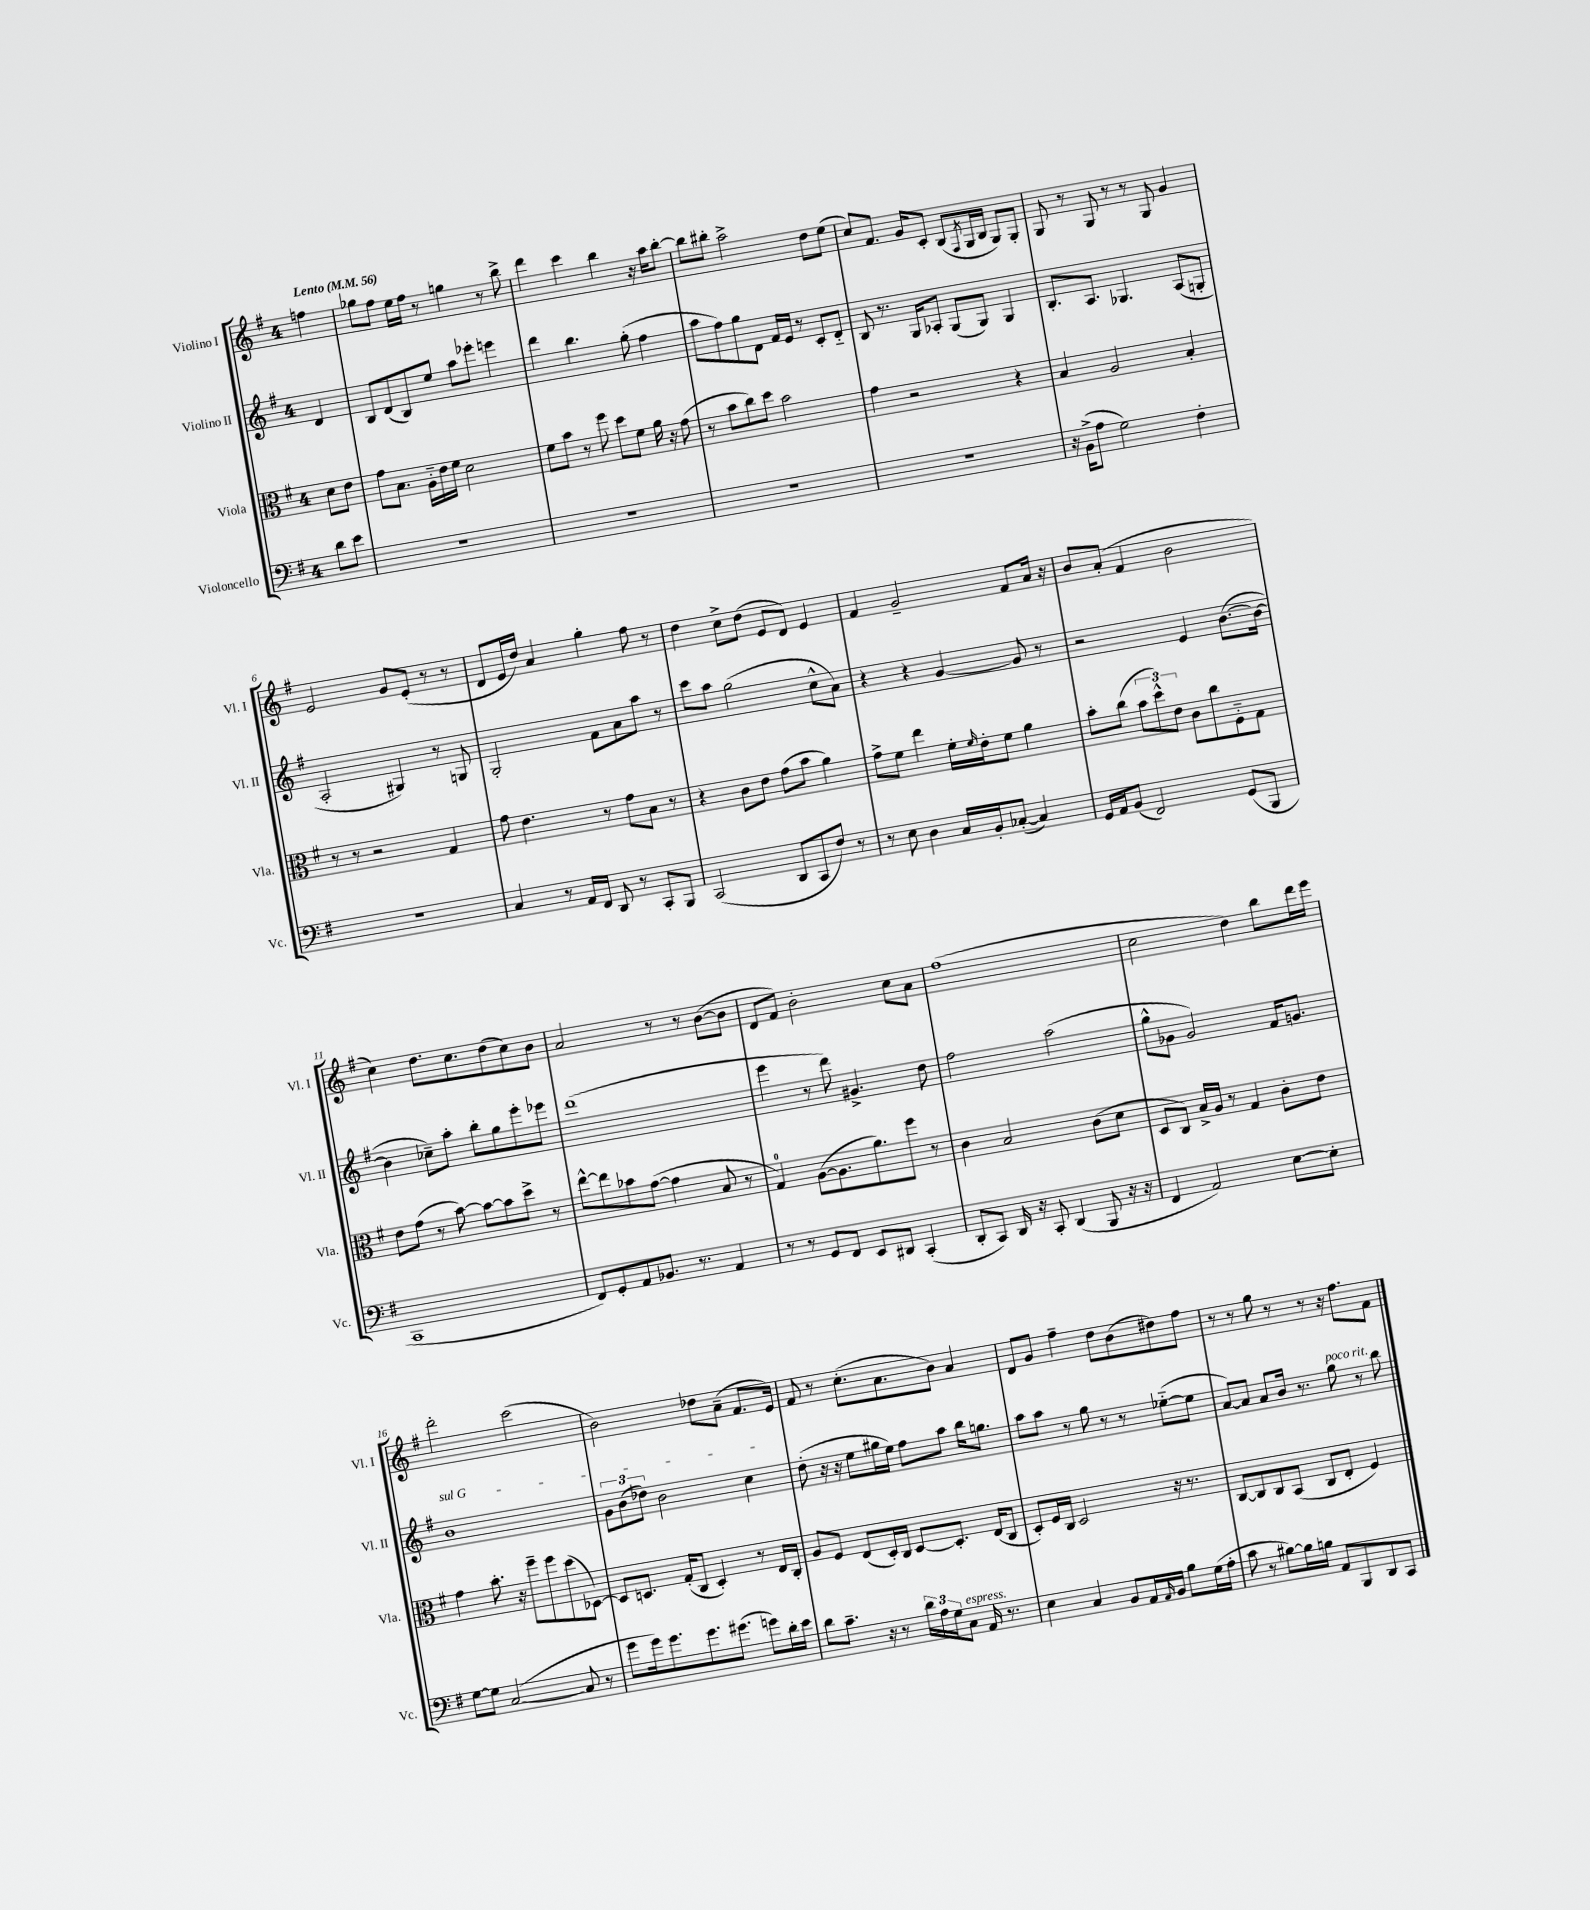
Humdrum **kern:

**kern	**kern	**kern	**kern
*staff4	*staff3	*staff2	*staff1
*clefF4	*clefC3	*clefG2	*clefG2
*k[f#]	*k[f#]	*k[f#]	*k[f#]
*M4/4	*M4/4	*M4/4	*M4/4
*MM56	*MM56	*MM56	*MM56
8d	8d	4d	4ff
8e	8e	.	.
=	=	=	=
1r	8g	8B	8gg-
.	8.B	(8d	8ff#
.	.	8B)	16ee
.	16A'~	.	16ff#
.	16e	8ee	8r
.	16f#	.	.
.	2d	8aa	4gg
.	.	8eee-'	.
.	.	4eee	8r
.	.	.	8bb^
=	=	=	=
1r	8f#	4ddd	4ddd
.	8b	.	.
.	8r	4.bb	4ccc
.	8ff#	.	.
.	8dd	.	4bb
.	8f#	(8gg'	.
.	16a	4ff#	16r
.	16r	.	16aa
.	(8g	.	[8bb'
=	=	=	=
1r	8r	8aa	8bb]
.	8b	8ff#)	8bb#'
.	8cc)	8gg	2aa^
.	8dd	8d	.
.	2b	16f#	.
.	.	16e	.
.	.	8r	.
.	.	8c'	8dd
.	.	8d'~	(8ee
=	=	=	=
1r	4g	8B	8cc)
.	.	8.r	8.f#
.	2r	.	.
.	.	16G	16g
.	.	8A-'	8c'
.	.	(8G	(8B
.	.	.	8qF#
.	.	8G)	16G
.	.	.	16B
.	4r	4G	8G)
.	.	.	8G'
=	=	=	=
16r	4B	8.B'	8G
(16BB^	.	.	.
8A	.	.	8r
.	.	8.A	.
2G)	2A	.	8G
.	.	4.G-	8r
.	.	.	8r
.	.	.	8G
4F#'	4B'	(8A	4g
.	.	8G'	.
=	=	=	=
1r	8r	2A'	2e
.	8r	.	.
.	2r	.	.
.	.	4G#)	8g
.	.	.	(8e'
.	4G	8r	8r
.	.	8G	8r
=	=	=	=
4C	8g	2G'	8d
.	4.e	.	16e
.	.	.	16dd)
8r	.	.	4a
16AA	.	.	.
16FF#	.	.	.
8DD	8r	8f#	4gg'
8r	8g	8a	.
8CC'	8B	8aa	8ff#
8BBB	8r	8r	8r
=	=	=	=
(2CC	4r	8ccc	4dd
.	.	8aa	.
.	8c	(2gg	8cc^
.	8e	.	(8dd
8DD	(8g	.	8e
8CC	8b	.	8d)
8F#)	4a)	8cc^^	4e
8r	.	8a)	.
=	=	=	=
8r	8g^	4r	4f#
8E	8f#	.	.
4D	4ee	4r	2g~
16C	16f#'	[4g	.
.	16qqf#	.	.
16BB'	16e'	.	.
([8C-'	8f#	.	.
4C-])	4a	8g]	8f#
.	.	8r	16a
.	.	.	16r
=	=	=	=
16GG	8b'	2r	8b
16AA	.	.	.
(8BB	(8cc	.	(8a'
2FF#)	12b	.	4f#
.	12dd^^)	.	.
.	12e	.	.
.	8c	4e	2b
.	8cc	.	.
(8GG	8F#'~	([8.b	.
8BBB	8G	.	.
.	.	16b_	.
=	=	=	=
1CC	8e	4b]	4cc)
.	(8g	.	.
.	8r	8cc-~)	8.dd
.	[8b)	8aa'	.
.	.	.	8.cc
.	8b_	8bb'	.
.	8b]	8gg	(8dd
.	8dd^	8eee'	8cc)
.	8r	8eee-	8b
=	=	=	=
8FF#)	[8ee^^	(1ddd	2a
8GG'	8ee]	.	.
8AA	8b-	.	.
8.BB-	([8g	.	.
.	4g]	.	8r
8.r	.	.	.
.	.	.	8r
4AA	8B	.	([8b
.	8r	.	8b]
=	=	=	=
8r	4G)	4eee	8d
8r	.	.	8f#)
8GG	([8A	8r	2b'
8FF#	8.A]	8ddd)	.
8EE	.	4.g#^	.
.	8.a)	.	.
8DD#	.	.	.
(4CC'	8ff#	.	8cc
.	8r	8dd	8a
=	=	=	=
8DD'	4c	2ff#	(1ff#
8CC)	.	.	.
16DD	2B	.	.
16r	.	.	.
8CC'	.	.	.
(4DD	.	(2aa	.
8BBB	(8c	.	.
16r	8d	.	.
16r	.	.	.
=	=	=	=
4FF#	8D	8gg^^	2cc
.	8C)	8g-	.
2AA)	16B^	2g-)	.
.	16A	.	.
.	8r	.	.
.	4G	.	4dd)
[8E	8c'	16f#	8bb
.	.	8.g	.
8E']	8e	.	16ddd
.	.	.	16eee
=	=	=	=
[8G	4g	1b	2ddd'
8G]	.	.	.
([2C	8.b'	.	.
.	16r	.	.
.	8ff#~	.	(2ccc
.	8ff#	.	.
8C]	(8dd	.	.
8r	[8D-)	.	.
=	=	=	=
8g	8D-]	12g	2b)
.	.	(12b	.
16g)	8.D	.	.
.	.	12dd-)	.
8.g	.	.	.
.	.	2b	.
.	(16G'	.	.
8.g	8C	.	.
.	4D')	.	8dd-
(8.g#	.	.	.
.	.	.	(8a~
8g)	8r	4cc	8.f#
16d'	16E	.	.
16e	16C'	.	16e)
=	=	=	=
8d	8A	(8dd'	8f#
8.c~	8F#	16r	8r
.	.	16r	.
.	(8E	8ee	(8.cc'
16r	.	.	.
8r	16D')	16gg#	.
.	16C	16ee)	8.a
24d	[8D	8ff#	.
24A	.	.	.
24G	.	.	.
8C	8.D']	8aa	8b)
16AA	.	16bb	4a
8.r	(16E	8.gg	.
.	8C	.	.
=	=	=	=
4E	8D')	8aa	8d
.	16F#	8aa	8g
.	16C	.	.
4C	2D	8r	4ff#~
.	.	8gg	.
8BB	.	8r	8dd
16AA	.	8r	(8b
16qqAA	.	.	.
16BB	.	.	.
8B	16r	([8ee-'~	8dd#)
.	8.r	.	.
(16G	.	8ee-]	8ff#
16A'	.	.	.
=	=	=	=
8c	[8C	[8a)	8r
8r	8C]	8a]	8r
[8B#)	8C	8a	8gg
16B#]	(8BB	16b	8r
16B	.	8.r	.
8AA	8C	.	8r
8BBB	8E'	8gg	16r
.	.	.	8.ff#
8DD	4F#)	8r	.
8CC	.	8bb	8f#
==	==	==	==
*-	*-	*-	*-
